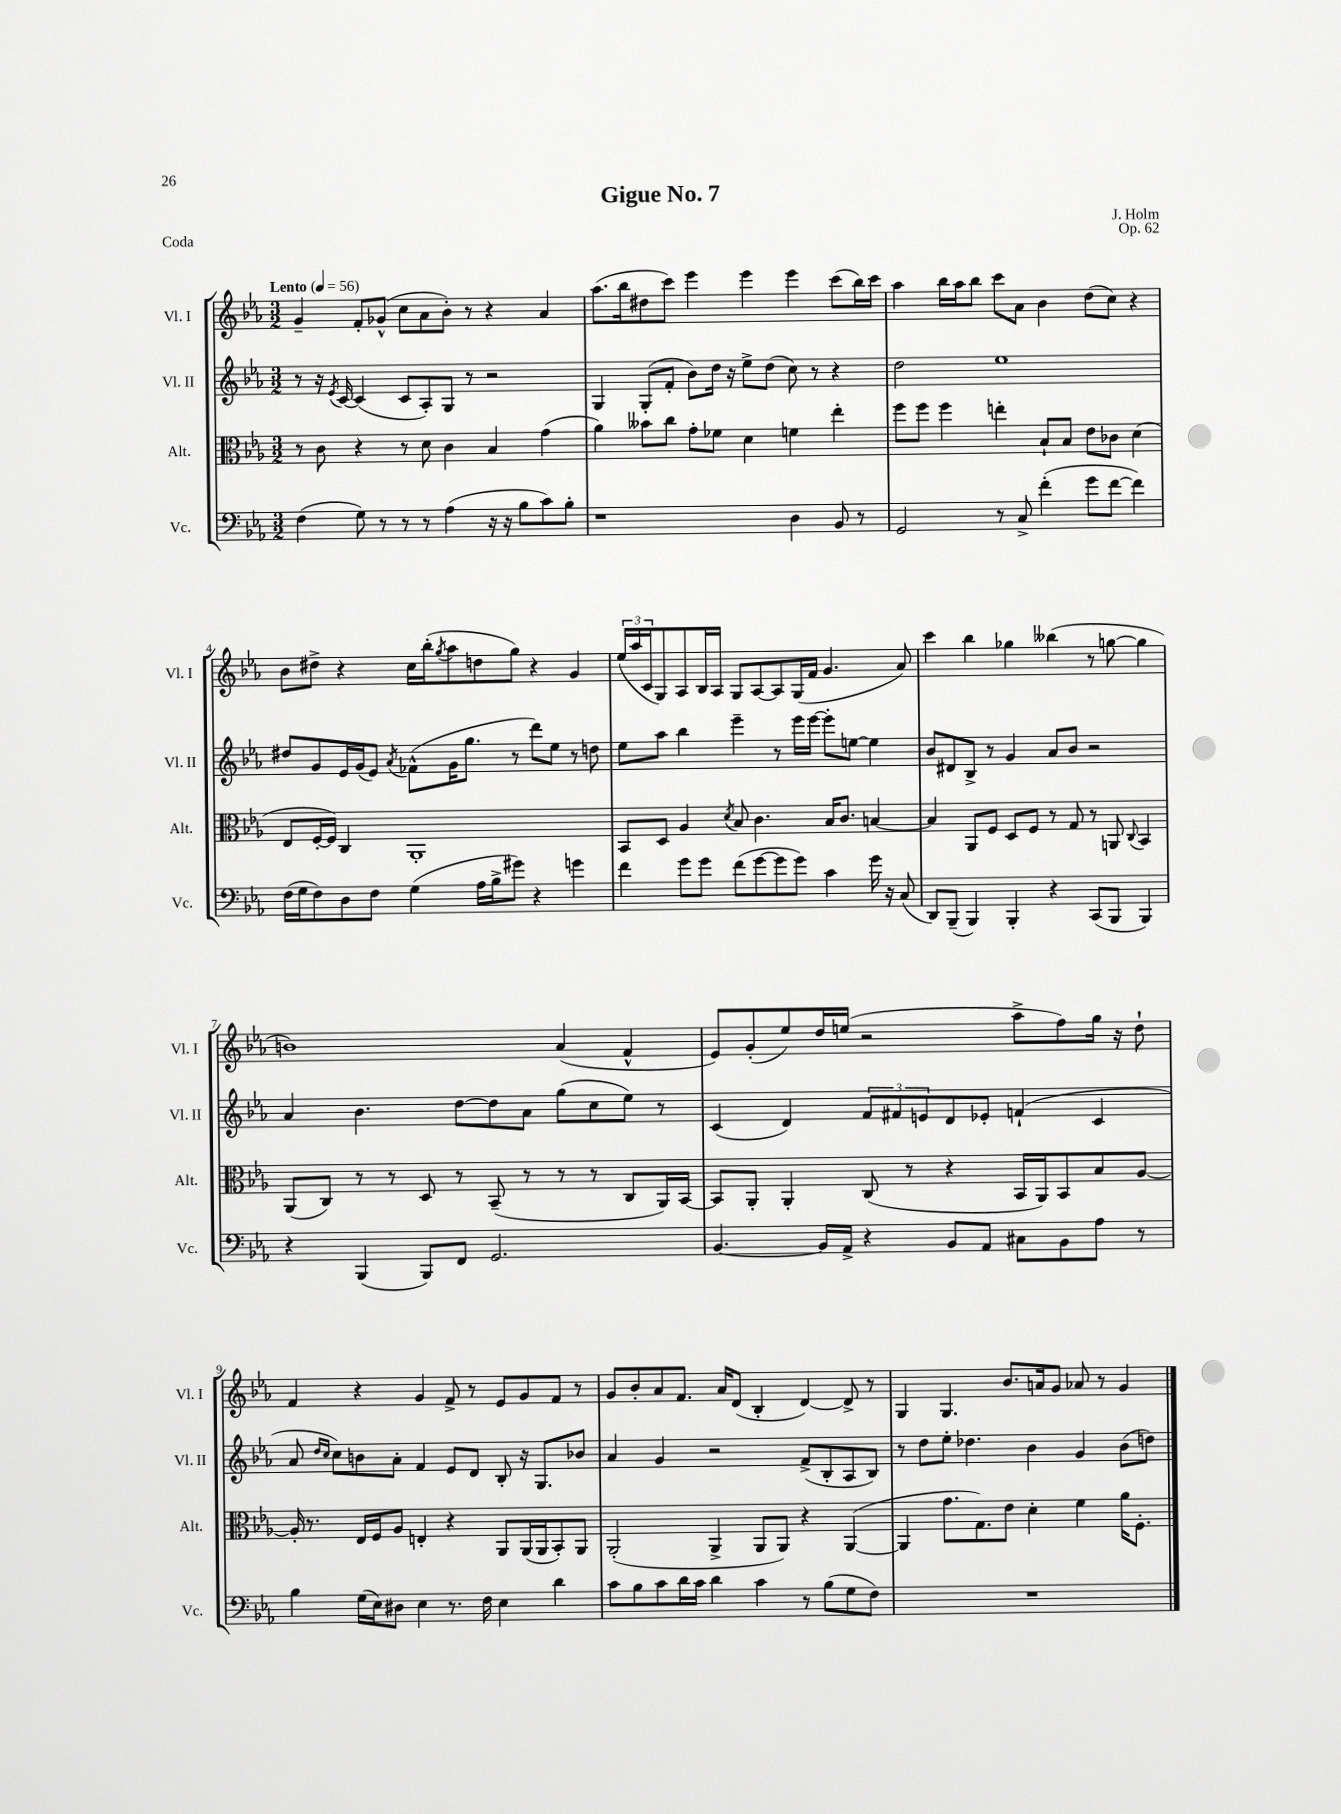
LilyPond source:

\header { title = "Gigue No. 7" composer = "J. Holm" opus = "Op. 62" piece = "Coda" }
<<
\new StaffGroup <<
\new Staff = "s0" \with { instrumentName = "Vl. I" shortInstrumentName = "Vl. I" } {
    \clef treble \key ees \major \numericTimeSignature \time 3/2 \tempo "Lento" 4 = 56
    g'4-- f'8-. ges'8-^( c''8 aes'8 bes'8-.) r8 r4 aes'4 |
    aes''8.( bes''16 dis''8 c'''8) ees'''4 ees'''4 ees'''4 c'''8( bes''16) c'''16 |
    aes''4 bes''16 aes''16 bes''8 c'''8 aes'8 bes'4 d''8( c''8) r4 |
    bes'8 dis''8-> r4 c''16 bes''16-.( \acciaccatura { g''8 } aes''8 d''8 g''8) r4 g'4 |
    \tuplet 3/2 { ees''16( aes''16 c'16 } g8) aes8 bes16 aes16 g8 aes8~ aes8 g16( f'16 g'4. aes'8) |
    c'''4 bes''4 ges''4 beses''4( r8 g''8~ g''4 |
    b'1) aes'4( f'4-^ |
    ees'8) g'8-.( ees''8) d''16 e''16( r2 aes''8-> f''8) g''16 r16 d''8-! |
    f'4 r4 g'4 f'8-> r8 ees'8 g'8 f'8 r8 |
    g'8 bes'8-. aes'8 f'8. aes'16 d'8( bes4-. d'4~) d'8-> r8 |
    g4 g4. bes'8. a'16 g'8 aes'8 r8 g'4 \bar "|." |
}
\new Staff = "s1" \with { instrumentName = "Vl. II" shortInstrumentName = "Vl. II" } {
    \clef treble \key ees \major \numericTimeSignature \time 3/2
    r8 r16 \acciaccatura { ees'8 } c'16~ c'4( c'8 aes8-.) g8 r8 r2 |
    g4 g8-.( f'8-. bes'8) d''16 r16 ees''8-> d''8( c''8) r8 r4 |
    d''2 ees''1 |
    dis''8 g'8 ees'16 g'16( ees'8) \acciaccatura { aes'8 } fes'8-^( g'16 g''8. r8 d'''8) ees''8 r8 d''8 |
    ees''8 aes''8 bes''4 ees'''4-- r8 ees'''16 ees'''16~ ees'''8-. e''8~ e''4 |
    bes'8 dis'8 bes8-> r8 g'4 aes'8 bes'8 r2 |
    aes'4 bes'4. d''8~ d''8 aes'8 g''8( c''8 ees''8) r8 |
    c'4( d'4) \tuplet 3/2 { f'8 fis'8 e'8 } d'8 ees'8-. f'4-!( c'4 |
    aes'8 \grace { d''16 c''16 } c''8) b'8 aes'8-. f'4 ees'8 d'8 bes8-. r16 g8. bes'8 |
    aes'4 g'4 r2 f'8->( bes8-. aes8 bes8) |
    r8 d''8 ees''8-. des''4. bes'4 g'4 bes'8( d''8) \bar "|." |
}
\new Staff = "s2" \with { instrumentName = "Alt." shortInstrumentName = "Alt." } {
    \clef alto \key ees \major \numericTimeSignature \time 3/2
    r8 c'8 r4 r8 d'8 c'4 bes4 g'4( |
    aes'4) beses'8 c''8 g'8-. fes'8 d'4 f'4 ees''4-. |
    f''8 f''8 f''4 e''4-. bes8-! bes8 ees'8 ces'8 d'4( |
    ees8 f16~-. f16) c4 aes,1-. |
    bes,8 d8 aes4 \acciaccatura { d'8 } bes8 c'4. bes16 c'8. b4~ |
    b4 aes,8 f8 d8 f8 r8 g8 r8 a,8 \appoggiatura { c8 } bes,4 |
    aes,8( c8) r8 r8 d8 r8 bes,8--( r8 r8 r8 c8 aes,16) bes,16~ |
    bes,8 aes,8-. aes,4-. c8( r8 r4 bes,16 aes,16) bes,8 bes8 aes8~ |
    aes16-. r8. ees16 f16 aes8 e4-. r4 aes,8 aes,16( aes,16 bes,8-.) aes,8 |
    aes,2-.( aes,4-> aes,8 aes,8) r4 aes,4~( |
    aes,4 g'8. g8.) ees'8 d'4-. f'4 aes'16 f8.-. \bar "|." |
}
\new Staff = "s3" \with { instrumentName = "Vc." shortInstrumentName = "Vc." } {
    \clef bass \key ees \major \numericTimeSignature \time 3/2
    f4( g8) r8 r8 r8 aes4( r16 r16 bes8 c'8) bes8-. |
    r1 d4 bes,8 r8 |
    g,2 r8 c8-> f'4-.( g'8 f'8~ f'4) |
    f16( g16 f8) d8 f8 g4( aes16 bes16-> gis'8) r4 g'4 |
    f'4 g'8 g'8 f'8( g'8~ g'8 g'8) c'4 g'16 r16 c8( |
    d,8) bes,,8--( bes,,4) bes,,4-. r4 c,8( bes,,8 bes,,4) |
    r4 bes,,4( bes,,8) f,8 g,2. |
    bes,4.~ bes,16 aes,16-> r4 bes,8 aes,8 cis8 bes,8 aes8 r8 |
    bes4 g16( ees16) dis8 ees4 r8. f16 ees4 d'4 |
    c'8 bes8 c'8 d'16 c'16 d'4 c'4 r8 bes8( g8 f8) |
    R1. \bar "|." |
}
>>
>>
